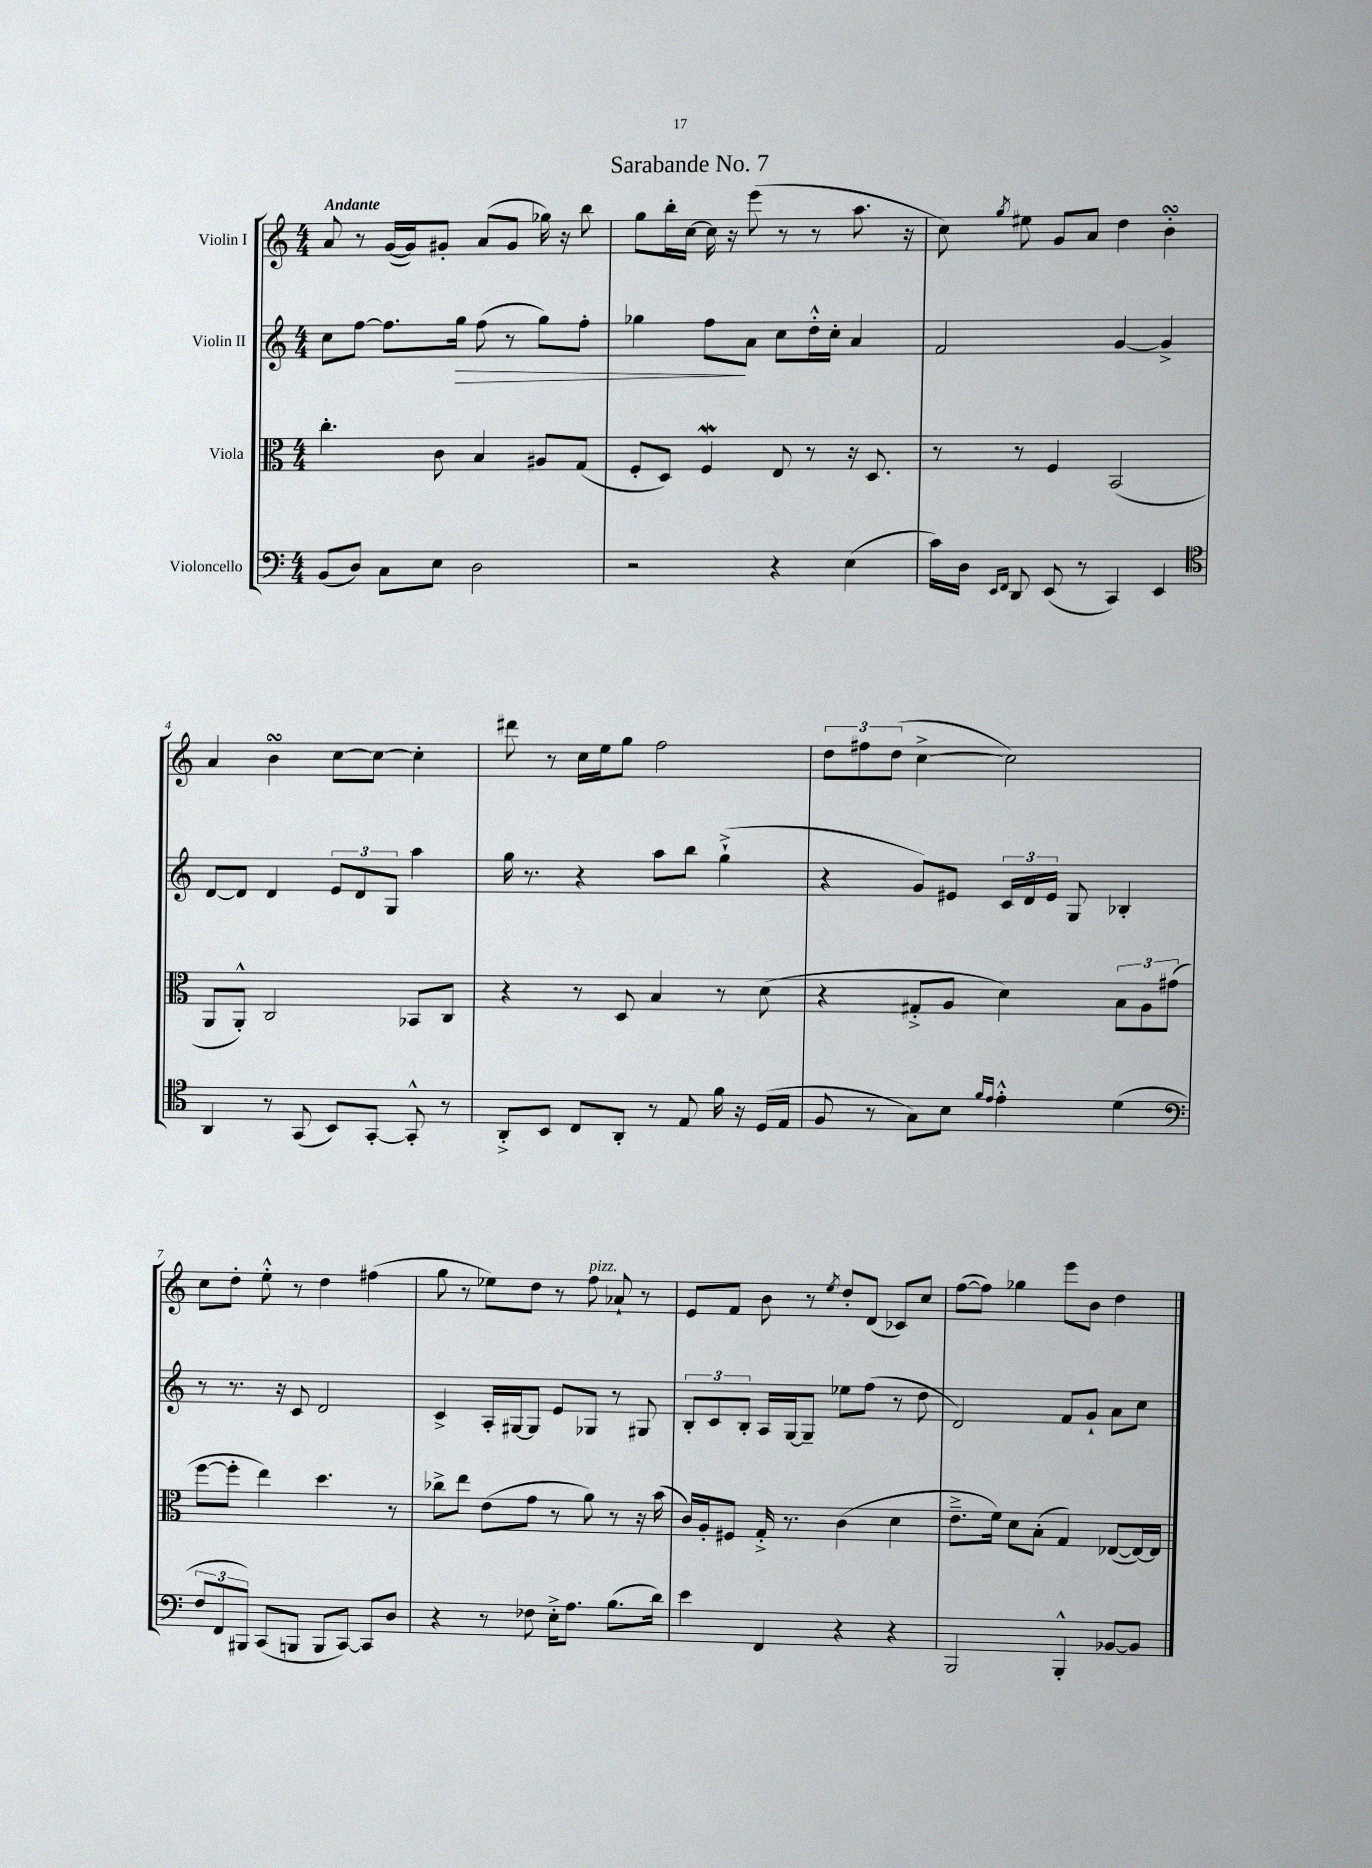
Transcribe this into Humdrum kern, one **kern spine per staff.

**kern	**kern	**kern	**kern
*staff4	*staff3	*staff2	*staff1
*clefF4	*clefC3	*clefG2	*clefG2
*k[]	*k[]	*k[]	*k[]
*M4/4	*M4/4	*M4/4	*M4/4
(8BB/L	4.cc'\	8cc\L	8a/
8D/J)	.	[8ff\J	8r
8C\L	.	8.ff\]L	([16g/LL
.	.	.	16g/]J)
8E\J	8c\	.	8g#'/J
.	.	16gg\Jk	.
2D\	4B/	(8ff\	(8a/L
.	.	8r	8g#/J
.	8A#/L	8gg\L)	16gg-\)
.	.	.	16r
.	(8G/J	8ff'\J	8bb\
=	=	=	=
2r	8F'/L	4gg-\	8gg\L
.	8D/J)	.	16bb'\L
.	.	.	[16cc\JJ
.	4F/	8ff\L	16cc\]
.	.	.	16r
.	.	8a\J	(8eee\
4r	8E/	8cc\L	8r
.	8r	16dd'^^\L	8r
.	.	16cc'\JJ	.
(4E\	16r	4a/	8.aa\
.	8.D/	.	.
.	.	.	16r
=	=	=	=
16c\LL)	8r	2f/	8cc\)
16D\JJ	.	.	.
16qqEE/LL	.	.	.
16qqFF/JJ	.	.	8qgg/
8DD/	8r	.	8ee#\
(8EE/	4F/	.	8g/L
8r	.	.	8a/J
4CC/)	(2BB/	[4g/	4dd\
4EE/	.	4g^/]	4b'\
=	=	=	=
*clefC4	*	*	*
4AA/	8AA/L	[8d/L	4a/
.	8AA'^^/J)	8d/]J	.
8r	2C/	4d/	4b\
(8GG/	.	.	.
8BB/L)	.	12e/L	[8cc\L
.	.	12d/	.
[8GG'/J	.	.	8cc\_J
.	.	12G/J	.
8GG'^^/]	8BB-/L	4aa\	4cc'\]
8r	8C/J	.	.
=	=	=	=
8AA'^/L	4r	16gg\	8ddd#\
.	.	8.r	.
8BB/J	.	.	8r
8C/L	8r	4r	16cc\LL
.	.	.	16ee\J
8AA'/J	8D/	.	8gg\J
8r	4B/	8aa\L	2ff\
8E/	.	8bb\J	.
16f\	8r	(4gg`^\	.
16r	.	.	.
(16D/LL	(8d\	.	.
16E/JJ	.	.	.
=	=	=	=
8F/	4r	4r	12dd\L
.	.	.	12ff#\
8r	.	.	.
.	.	.	(12dd\J
8G\L)	8G#'^/L	8g/L)	[4cc^\
8B\J	8A/J	8e#/J	.
16qqf/LL	.	.	.
16qqe/JJ	.	.	.
4e'^^\	4d\)	24c/LL	2cc\])
.	.	24d/	.
.	.	24e#/JJ	.
.	.	8G/	.
(4d\	12B\L	4B-'/	.
.	12A\	.	.
.	(12g#\J	.	.
=	=	=	=
*clefF4	*	*	*
12F/L	[8ff\L	8r	8cc\L
12FF/	.	.	.
.	8ff'\]J	8.r	8dd'\J
12BBB#/J)	.	.	.
(8CC/L	4ee\)	.	8ee'^^\
.	.	16r	.
8BBB/J	.	8c/	8r
8BBB/L	4.dd\	2d/	4dd\
[8CC/J)	.	.	.
8CC/]L	.	.	(4ff#\
8D/J	8r	.	.
=	=	=	=
4r	8cc-^\L	4c^/	8gg\
.	8ee\J	.	8r
8r	(8e\L	16A'/LL	8ee-\L)
.	.	[16G#/J	.
8F-\	8g\J	8G#/]J	8dd\J
16E'^\LK	8r	8e/L	8r
8.A\J	.	.	.
.	8a\)	8G-/J	8ff\
(8.B\L	8r	8r	8a-`/
.	16r	8G#/	8r
16d\Jk)	(16b\	.	.
=	=	=	=
4e\	16c/LL)	12B'/L	8e/L
.	16A'/J	.	.
.	.	12c/	.
.	8F#/J	.	8f/J
.	.	12B'/J	.
4FF/	16G'^/	16A/LL	8b\
.	8.r	[16G/J	.
.	.	8G~/]J	8r
.	.	.	8qee/
4r	(4c\	8ee-\L	8dd'/L
.	.	(8ff\J	(8d/J
4r	4d\	8r	8c-/L)
.	.	8dd\	8cc/J
=	=	=	=
2BBB/	8.e~^\L	2d/)	([8ff\L
.	.	.	8ff\]J)
.	16f\Jk)	.	.
.	8d\L	.	4gg-\
.	(8B'\J	.	.
4BBB'^^/	4G/)	8f/L	8eee\L
.	.	8g`/J	8b\J
[8BB-/L	([8E-/L	8a\L	4dd\
8BB-/]J	16E-/_L)	8cc\J	.
.	16E-/]JJ	.	.
==	==	==	==
*-	*-	*-	*-
